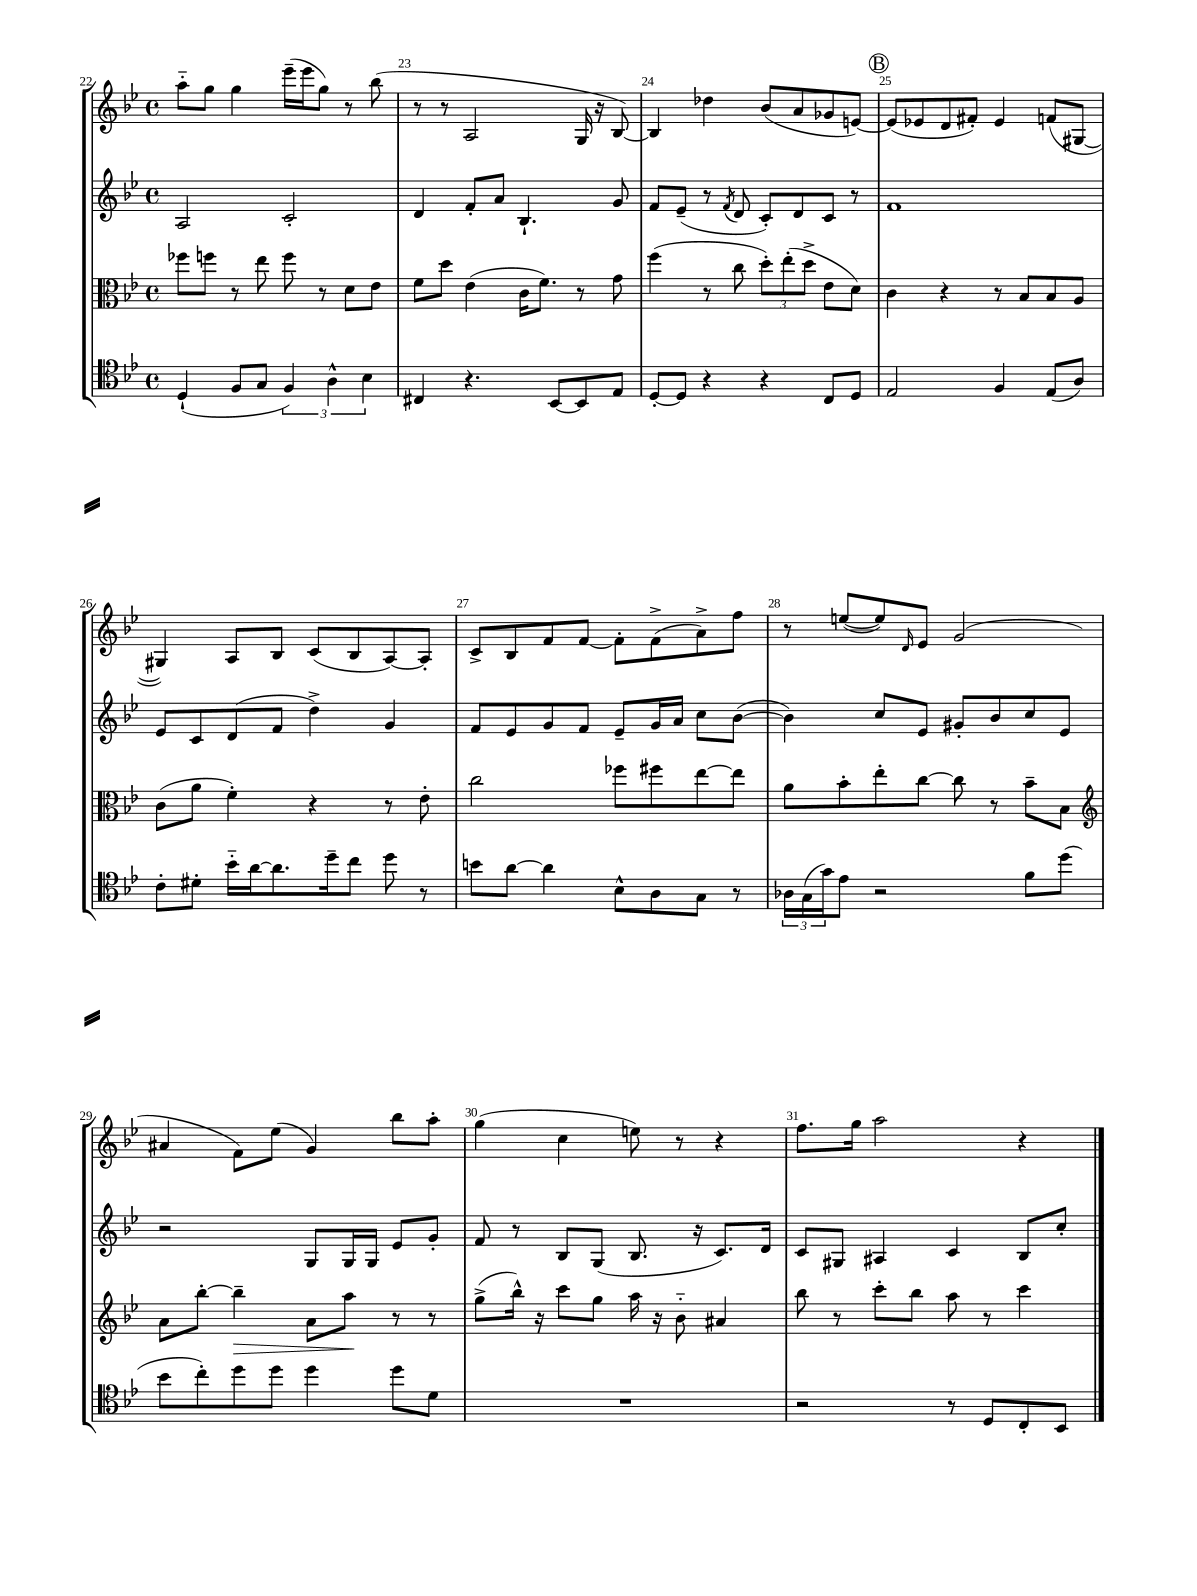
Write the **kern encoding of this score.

**kern	**kern	**kern	**kern
*staff4	*staff3	*staff2	*staff1
*clefC4	*clefC3	*clefG2	*clefG2
*k[b-e-]	*k[b-e-]	*k[b-e-]	*k[b-e-]
*M4/4	*M4/4	*M4/4	*M4/4
*met(c)	*met(c)	*met(c)	*met(c)
(4D`	8ff-	2A	8aa'~
.	8ff	.	8gg
8F	8r	.	4gg
8G	8ee-	.	.
6F)	8ff	2c'	(16eee-~
.	.	.	16eee-
.	8r	.	8gg)
6A^^	.	.	.
.	8d	.	8r
6B-	.	.	.
.	8e-	.	(8bb-
=	=	=	=
4C#	8f	4d	8r
.	8dd	.	8r
4.r	(4e-	8f'	2A
.	.	8a	.
.	16c	4.B-`	.
.	8.f)	.	.
[8BB-	.	.	.
8BB-]	8r	.	16G
.	.	.	16r
8E-	8g	8g	[8B-)
=	=	=	=
[8D'	(4ff	8f	4B-]
8D]	.	(8e-~	.
4r	8r	8r	4dd-
.	.	8qf	.
.	8cc	8d	.
4r	12dd')	8c')	(8b-
.	(12ee-'	.	.
.	.	8d	8a
.	12dd^	.	.
8C	8e-	8c	8g-
8D	8d)	8r	[8e)
=	=	=	=
2E-	4c	1f	(8e]
.	.	.	8e-
.	4r	.	8d
.	.	.	8f#')
4F	8r	.	4e-
.	8B-	.	.
(8E-	8B-	.	(8f
8A)	8A	.	[8G#
=	=	=	=
8c'	(8c	8e-	4G#])
8d#'	8a	8c	.
16b-'~	4f')	(8d	8A
[16a	.	.	.
8.a]	.	8f	8B-
.	4r	4dd^)	(8c
16dd~	.	.	.
8cc	.	.	8B-
8dd	8r	4g	[8A)
8r	8e-'	.	8A']
=	=	=	=
8b	2cc	8f	8c^
[8a	.	8e-	8B-
4a]	.	8g	8f
.	.	8f	[8f
8B-^^	8ff-	8e-~	8f']
8A	8ff#	16g	(8f^
.	.	16a	.
8G	[8ee-	8cc	8a^)
8r	8ee-]	([8b-	8ff
=	=	=	=
24A-	8a	4b-])	8r
(24G	.	.	.
24g)	.	.	.
8e-	8b-'	.	([8ee
2r	8ee-'	8cc	8ee])
.	.	.	16qqd
.	[8cc	8e-	8e-
.	8cc]	8g#'	(2g
.	8r	8b-	.
8f	8b-~	8cc	.
(8dd	8B-	8e-	.
=	=	=	=
*	*clefG2	*	*
8b-	8a	2r	4a#
8cc')	[8bb-'	.	.
8dd	4bb-~]	.	8f)
8dd	.	.	(8ee-
4dd	8a	8G	4g)
.	8aa	16G	.
.	.	16G	.
8dd	8r	8e-	8bb-
8d	8r	8g'	8aa'
=	=	=	=
1r	(8gg^	8f	(4gg
.	16bb-^^)	8r	.
.	16r	.	.
.	8ccc	8B-	4cc
.	8gg	(8G	.
.	16aa	8.B-	8ee)
.	16r	.	.
.	8b-'~	.	8r
.	.	16r	.
.	4a#	8.c)	4r
.	.	16d	.
=	=	=	=
2r	8bb-	8c	8.ff
.	8r	8G#	.
.	.	.	16gg
.	8ccc'	4A#	2aa
.	8bb-	.	.
8r	8aa	4c	.
8D	8r	.	.
8C'	4ccc	8B-	4r
8BB-	.	8cc'	.
==	==	==	==
*-	*-	*-	*-
